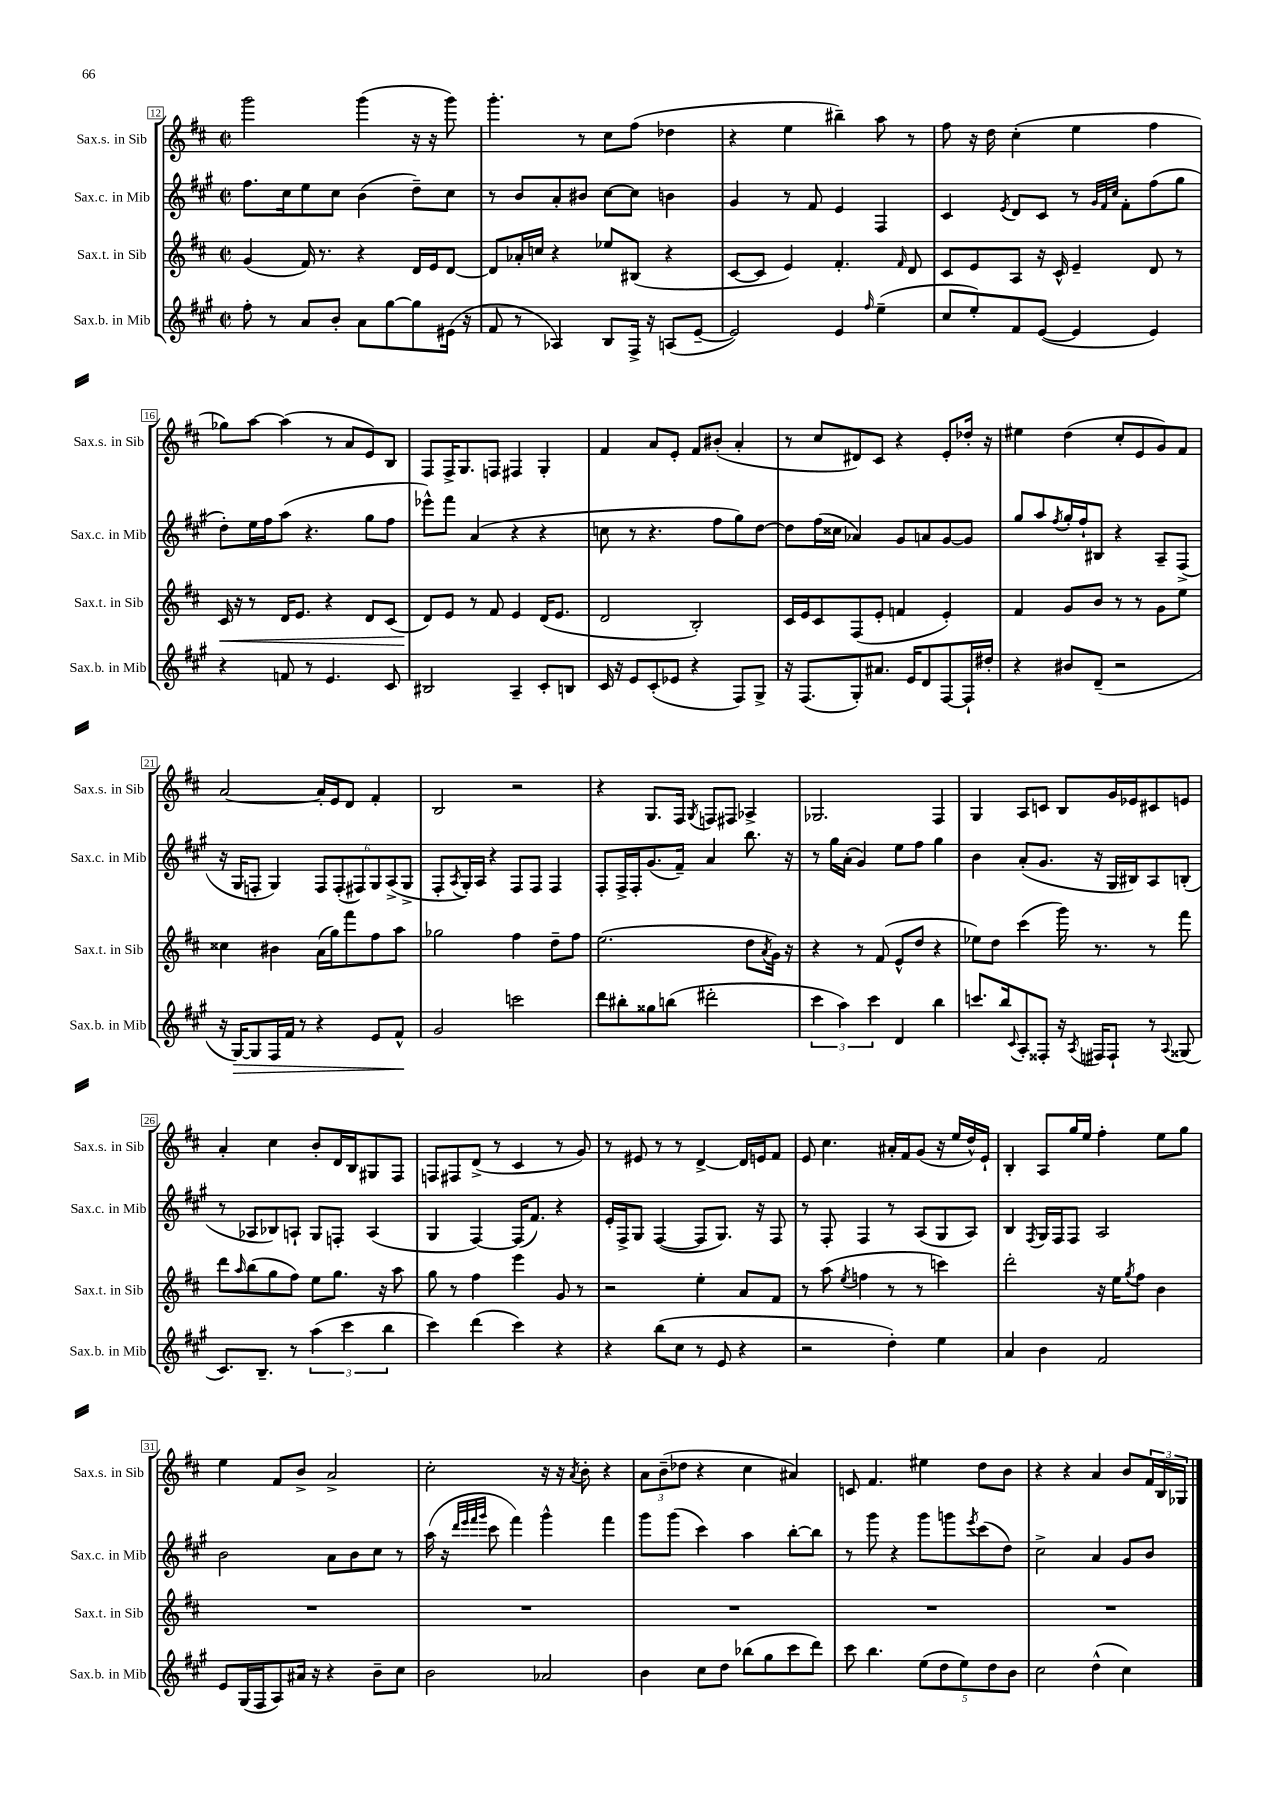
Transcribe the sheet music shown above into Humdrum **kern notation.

**kern	**kern	**kern	**kern
*staff4	*staff3	*staff2	*staff1
*clefG2	*clefG2	*clefG2	*clefG2
*k[f#c#g#]	*k[f#c#]	*k[f#c#g#]	*k[f#c#]
*M2/2	*M2/2	*M2/2	*M2/2
*met(c|)	*met(c|)	*met(c|)	*met(c|)
8ff#'\	(4g/	8.ff#\L	2ggg\
8r	.	.	.
.	.	16cc#\k	.
8a/L	16f#/)	8ee\	.
.	8.r	.	.
8b'/J	.	8cc#\J	.
8a\L	4r	(4b\	(4ggg\
[8gg#\	.	.	.
8gg#\]	16d/LL	8dd~\L)	16r
.	16e/J	.	16r
(16e#\Jk	[8d/J	8cc#\J	8ggg\)
16r	.	.	.
=	=	=	=
8f#/	8d/]L	8r	4.ggg'\
8r	16a-'/L	8b/L	.
.	16cc/JJ	.	.
4A-/)	4r	8a'/	.
.	.	8b#/J	8r
8B/L	8ee-/L	[8cc#\L	8cc#\L
16F#^/Jk	(8B#/J	8cc#\]J	(8ff#\J
16r	.	.	.
(8A/L	4r	4b\	4dd-\
[8e~/J	.	.	.
=	=	=	=
2e/])	[8c#/L	4g#/	4r
.	8c#/]J	.	.
.	4e/)	8r	4ee\
.	.	8f#/	.
4e/	4.f#'/	4e/	4bb#~\)
16qqff#/	.	.	.
(4ee~\	.	4F#/	8aa\
.	16qqf#/	.	.
.	8d/	.	8r
=	=	=	=
8cc#/L	8c#/L	4c#/	8ff#\
8ee'/)	8e/	.	16r
.	.	.	16dd\
.	.	8qe/	.
8f#/	8A/J	8d/L	(4cc#'\
([8e/J	16r	8c#/J	.
.	16c#^^/	.	.
4e/]	4e~/	8r	4ee\
.	.	32qqg#/LLL	.
.	.	32qqf#/	.
.	.	32qqcc#/JJJ	.
.	.	8f#'\L	.
4e/)	8d/	(8ff#\	4ff#\
.	8r	8gg#\J	.
=	=	=	=
4r	16c#/	8dd'\L)	8gg-\L)
.	16r	.	.
.	8r	16ee\L	[8aa\J
.	.	16ff#\J	.
8f/	16d/LK	(8aa\J	(4aa\]
.	8.e/J	.	.
8r	.	4.r	.
4.e/	4r	.	8r
.	.	.	8a/L
.	8d/L	8gg#\L	8e/)
8c#/	(8c#/J	8ff#\J	8B/J
=	=	=	=
2B#/	8d/L)	8eee-^^\L)	8F#/L
.	8e/J	8fff#\J	16F#^/K
.	.	.	8.G/
.	8r	(4a/	.
.	8f#/	.	8F/J
4A~/	4e/	4r	4F#/
8c#'/L	(16d/LK	4r	4G'/
.	8.e/J	.	.
8B/J	.	.	.
=	=	=	=
16c#/	2d/	8cc\	4f#/
16r	.	.	.
8e/L	.	8r	.
(8c#'/	.	4.r	8a/L
8e-/J	.	.	8e'/J
4r	2B'/)	.	8f#/L
.	.	8ff#\L	(8b#'/J
8F#/L)	.	8gg#\)	4a'/
8G#^/J	.	[8dd\J	.
=	=	=	=
16r	16c#/LL	8dd\]L	8r
(8.F#/L	16e/J	.	.
.	8c#/	(16ff#\L	8cc#/L
.	.	16cc##\JJ	.
8G#'/)	(8F#/	4a-/)	8d#/)
8.a#/J	8e'/J	.	8c#/J
.	4f/	8g#/L	4r
16e/LK	.	.	.
8d/	.	8a/	.
[8F#/	4e'/)	[8g#/	8e'/L
16F#`/]L	.	8g#/]J	16dd-'/Jk
16dd#'/JJ	.	.	16r
=	=	=	=
4r	4f#/	8gg#/L	4ee#\
.	.	8aa/	.
.	.	8qff#/	.
8b#/L	8g/L	16gg#'/L	(4dd\
.	.	16ff#`/J	.
(8d~/J	8b/J	8B#/J	.
2r	8r	4r	8cc#'/L
.	8r	.	8e/
.	8g\L	8A~/L	8g/)
.	8ee\J	(8F#^/J	8f#/J
=	=	=	=
16r	4cc##\	16r	[2a/
[16G#/LK)	.	16G#/LK	.
8G#/]	.	8F'/J	.
16F#/L	4b#\	4G#/)	.
16f#/JJ	.	.	.
8r	.	.	.
4r	(16a\LL	12F/L	16a'/]LL
.	16gg\J)	.	16e/J
.	.	(12F'/	.
.	8fff#\	.	8d/J
.	.	12F#/)	.
8e/L	8ff#\	12G#/	4f#'/
.	.	(12A^/	.
8f#^^/J	8aa\J	.	.
.	.	12G#^/J	.
=	=	=	=
2g#/	2gg-\	8F#'/L	2B/
.	.	8qA/	.
.	.	16G#'/L)	.
.	.	16A/JJ	.
.	.	4r	.
2ccc\	4ff#\	8F#/L	2r
.	.	8F#/J	.
.	8dd~\L	4F#/	.
.	8ff#\J	.	.
=	=	=	=
8ddd\L	(2.ee\	8F#'/L	4r
8bb#'\	.	16F#^/L	.
.	.	16F#'/J	.
8gg##\	.	(8.g#/	8.G/L
(8bb\J	.	.	.
.	.	16f#~/Jk)	16F#/Jk
.	.	.	8qG/
2ddd#'\	.	4a/	8F/L
.	.	.	8F#/J
.	8dd\L	8.bb\	4A-^/
.	8qa/	.	.
.	16g\Jk)	.	.
.	16r	16r	.
=	=	=	=
6ccc#\	4r	8r	2.G-/
.	.	16gg#\LL	.
6aa\)	.	.	.
.	.	(16a'\JJ	.
.	8r	4g#/)	.
6ccc#\	.	.	.
.	(8f#/	.	.
4d/	8e^^/L	8ee\L	.
.	8dd/J	8ff#\J	.
4bb\	4r	4gg#\	4F#/
=	=	=	=
8.ccc/L	8ee-\L)	4b\	4G/
.	8dd\J	.	.
16bb/k	.	.	.
8qqc#/	.	.	.
8A'/	(4ccc#\	(8a'/L	8A/L
8F##'/J	.	8.g#/J	8c/J
16r	16ggg\)	.	8B/L
8qA/	.	.	.
16F#/LK	8.r	16r	.
8F#`/J	.	16G#/LL	16g/L
.	.	16B#/J)	16e-/J
8r	8r	8A/	8c#/
8qqA/	.	.	.
(8G##/	8fff#\	(8B'/J	8e/J
=	=	=	=
8.c#/L)	8ddd\L	8r	4a'/
.	16qqaa/	.	.
.	(8bb\	8A-/L	.
8.B~/J	.	.	.
.	8gg\	8B-/)	4cc#\
8r	8ff#\J)	8A`/J	.
(6aa\	8ee\L	8G#/L	8b'/L
.	8.gg\J	8F'/J	16d/L
6ccc#\	.	.	.
.	.	.	16B/J
.	.	(4A/	8G#/
.	16r	.	.
6bb\	.	.	.
.	8aa\	.	8F#/J
=	=	=	=
4ccc#\)	8gg\	4G#/	8F/L
.	8r	.	8F#/
(4ddd\	4ff#\	[4F#/)	(8d^/J
.	.	.	8r
4ccc#\)	4eee\	(16F#/]LK	4c#/
.	.	8.f#/J)	.
4r	8g/	4r	8r
.	8r	.	8g/)
=	=	=	=
4r	2r	16e'/LL	8r
.	.	16F#^/J	.
.	.	8G#/J	8e#/
(8bb\L	.	([4F#/	8r
8cc#\J	.	.	8r
8r	4ee'\	8F#/]L	[4d^/
8e/	.	8.G#/J)	.
4r	8a/L	.	16d/]LL
.	.	16r	16e/J
.	8f#/J	8F#/	8f#/J
=	=	=	=
2r	8r	8r	8e/
.	(8aa\	8F#'/	4.cc#\
.	8qee/	.	.
.	4ff\	4F#/	.
4dd'\)	8r	8r	16a#'/LL
.	.	.	16f#/J
.	8r	(8A/L	(8g/J
4ee\	4ccc\)	8G#/	16r
.	.	.	16ee/LL
.	.	8A/J)	16dd^^/)
.	.	.	16e`/JJ
=	=	=	=
4a/	2ddd'\	4B/	4B'/
.	.	8qF#/	.
4b\	.	16G#/LL	8A/L
.	.	16F#/J	.
.	.	8F#/J	16gg/L
.	.	.	16ee/JJ
2f#/	16r	2A/	4ff#'\
.	16ee\LK	.	.
.	8qgg/	.	.
.	8ff#\J	.	.
.	4b\	.	8ee\L
.	.	.	8gg\J
=	=	=	=
8e/L	1r	2b\	4ee\
(16G#/L	.	.	.
16F#/J	.	.	.
8A/)	.	.	8f#/L
16a#/Jk	.	.	8b^/J
16r	.	.	.
4r	.	8a\L	2a^/
.	.	8b\	.
8b~\L	.	8cc#\J	.
8cc#\J	.	8r	.
=	=	=	=
2b\	1r	(16aa\	2cc#'\
.	.	16r	.
.	.	32qqddd/LLL	.
.	.	32qqeee/	.
.	.	32qqfff#/	.
.	.	32qqggg#/JJJ	.
.	.	8ccc#\	.
.	.	4fff#\)	.
2a-/	.	4ggg#^^\	16r
.	.	.	16r
.	.	.	8qa/
.	.	.	8b'\
.	.	4fff#\	4r
=	=	=	=
4b\	1r	8ggg#\L	12a\L
.	.	.	(12b~\
.	.	(8ggg#\J	.
.	.	.	12dd-\J
8cc#\L	.	4ccc#\)	4r
8dd\J	.	.	.
(8bb-\L	.	4aa\	4cc#\
8gg#\	.	.	.
8ccc#\	.	[8bb'\L	4a#/)
8ddd\J)	.	8bb\]J	.
=	=	=	=
8ccc#\	1r	8r	8c/
4.bb\	.	8ggg#\	4.f#/
.	.	4r	.
(10ee\L	.	8ggg#\L	4ee#\
10dd\	.	.	.
.	.	8ggg\	.
10ee\)	.	.	.
.	.	8qeee/	.
.	.	(8ccc#\	8dd\L
10dd\	.	.	.
.	.	8dd\J)	8b\J
10b\J	.	.	.
=	=	=	=
2cc#\	1r	2cc#^\	4r
.	.	.	4r
(4dd^^\	.	4a/	4a/
4cc#\)	.	8g#/L	8b/L
.	.	8b/J	24f#/L
.	.	.	24B/
.	.	.	24G-/JJ
==	==	==	==
*-	*-	*-	*-
